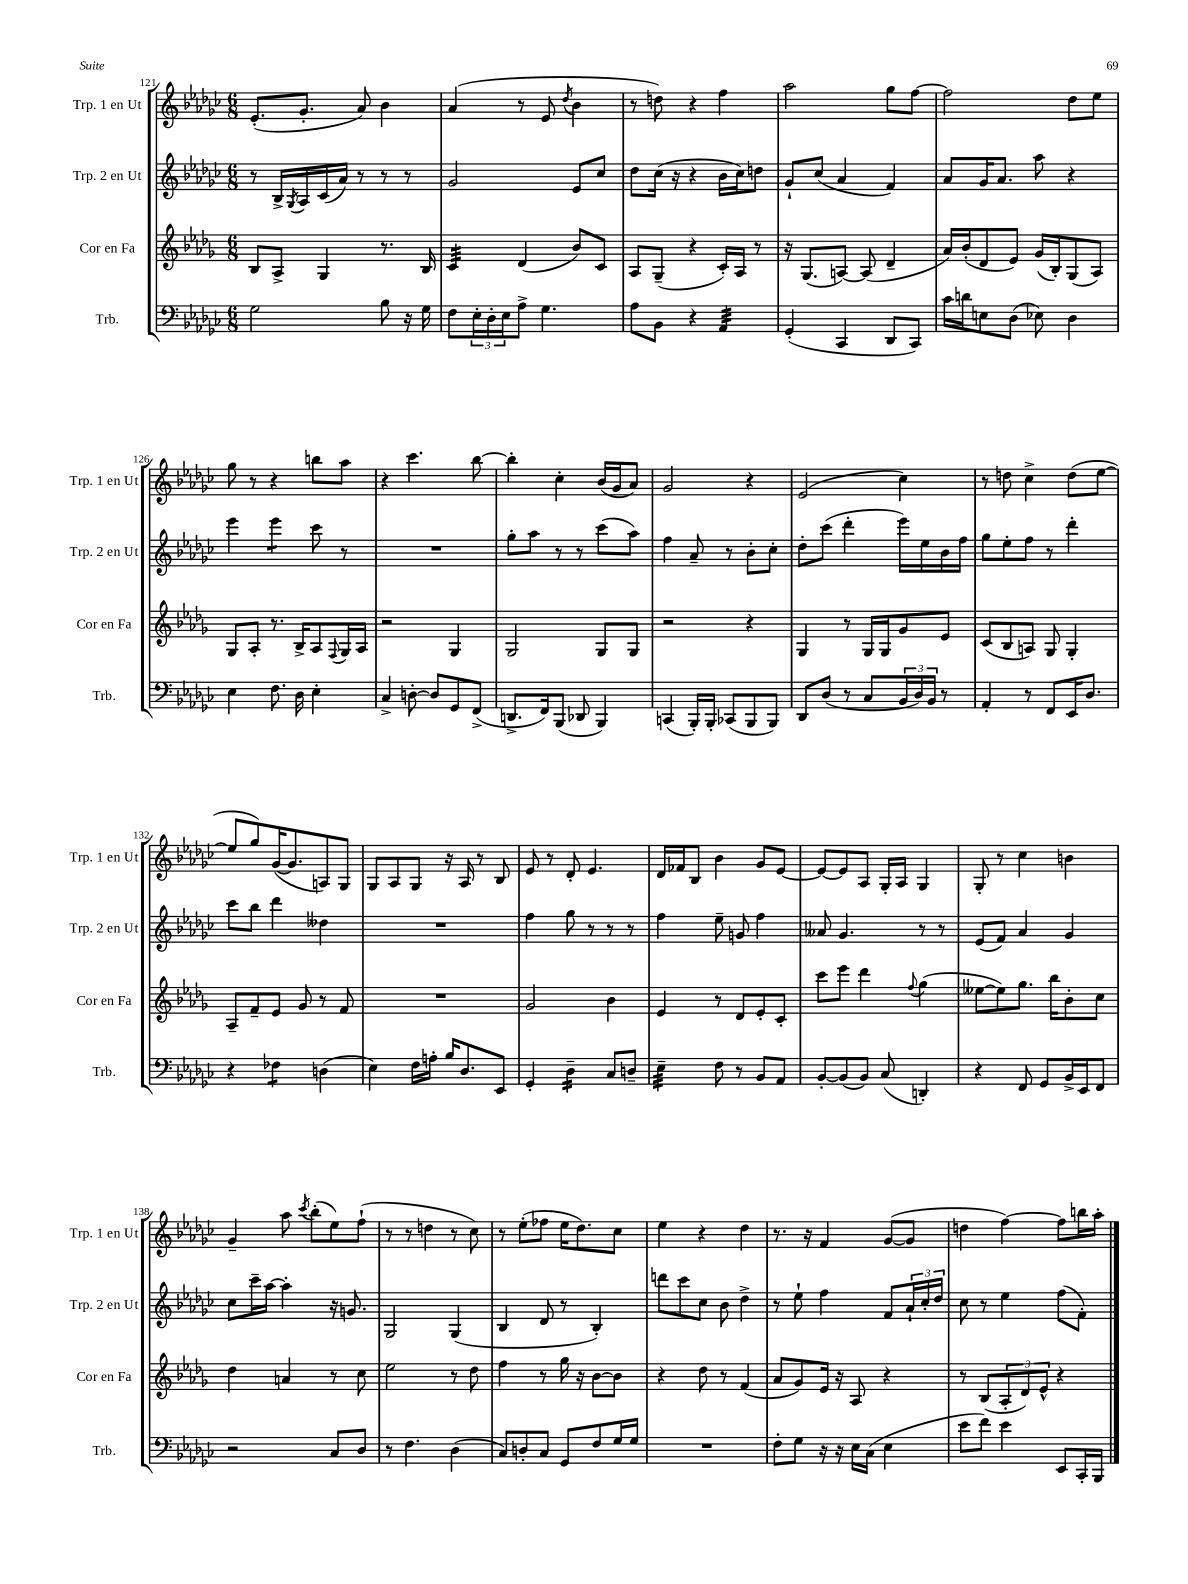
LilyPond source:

<<
\new StaffGroup <<
\new Staff = "s0" \with { instrumentName = "Trp. 1 en Ut" shortInstrumentName = "Trp. 1 en Ut" } {
    \clef treble \key ges \major \numericTimeSignature \time 6/8
    ees'8.-.( ges'8.-. aes'8) bes'4 |
    aes'4( r8 ees'8 \acciaccatura { des''8 } bes'4 |
    r8 d''8) r4 f''4 |
    aes''2 ges''8 f''8~ |
    f''2 des''8 ees''8 |
    ges''8 r8 r4 b''8 aes''8 |
    r4 ces'''4. bes''8~ |
    bes''4-. ces''4-. bes'16( ges'16 aes'8) |
    ges'2 r4 |
    ees'2( ces''4) |
    r8 d''8 ces''4-> d''8( ees''8~ |
    ees''8 ges''8) ges'16~( ges'8. a8) ges8 |
    ges8 aes8 ges8 r16 aes16 r8 bes8 |
    ees'8 r8 des'8-. ees'4. |
    des'16 fes'16 bes8 bes'4 ges'8 ees'8~ |
    ees'8~ ees'8 aes8 ges16-. aes16 ges4 |
    ges8-. r8 ces''4 b'4 |
    ges'4-- aes''8 \acciaccatura { ces'''8 } bes''8-.( ees''8) f''8-!( |
    r8 r8 d''4 r8 ces''8) |
    r8 ees''8-.( fes''8 ees''16 des''8.) ces''8 |
    ees''4 r4 des''4 |
    r8. r16 f'4 ges'8~( ges'8 |
    d''4 f''4~) f''8 b''16 aes''16-. \bar "|." |
}
\new Staff = "s1" \with { instrumentName = "Trp. 2 en Ut" shortInstrumentName = "Trp. 2 en Ut" } {
    \clef treble \key ges \major \numericTimeSignature \time 6/8
    r8 bes16-> \acciaccatura { ges8 } aes16 ces'16( aes'16) r8 r8 r8 |
    ges'2 ees'8 ces''8 |
    des''8 ces''16( r16 r4 bes'16 ces''16) d''8 |
    ges'8-! ces''8( aes'4 f'4) |
    aes'8 ges'16 aes'8. aes''8 r4 |
    ees'''4 ees'''4:8 ces'''8 r8 |
    R2. |
    ges''8-. aes''8 r8 r8 ces'''8( aes''8) |
    f''4 aes'8-- r8 bes'8-. ces''8-. |
    des''8-. ces'''8( des'''4-. ees'''16) ees''16 bes'16 f''16 |
    ges''8 ees''8-. f''8 r8 des'''4-. |
    ces'''8 bes''8 des'''4 deses''4 |
    R2. |
    f''4 ges''8 r8 r8 r8 |
    f''4 ees''8-- g'8 f''4 |
    aeses'8 ges'4. r8 r8 |
    ees'8( f'8) aes'4 ges'4 |
    ces''8 ces'''16-- aes''16~ aes''4-. r16 g'8. |
    ges2 ges4( |
    bes4 des'8 r8 bes4-.) |
    d'''8 ces'''8 ces''8 bes'8 des''4-> |
    r8 ees''8-! f''4 f'8 \tuplet 3/2 { aes'16-! ces''16-. des''16 } |
    ces''8 r8 ees''4 f''8( f'8-.) \bar "|." |
}
\new Staff = "s2" \with { instrumentName = "Cor en Fa" shortInstrumentName = "Cor en Fa" } {
    \clef treble \key des \major \numericTimeSignature \time 6/8
    bes8 aes8-> ges4 r8. bes16 |
    c'4:32 des'4( bes'8) c'8 |
    aes8 ges8--( r4 c'16-.) aes16 r8 |
    r16 ges8.( a8~) a8( des'4-- |
    aes'16) bes'16-.( des'8 ees'8) ges'16( bes16-.) ges8( aes8) |
    ges8 aes8-. r8. bes16-> aes8 \appoggiatura { f8 } ges16 aes16 |
    r2 ges4 |
    ges2 ges8 ges8 |
    r2 r4 |
    ges4 r8 ges16 ges16 ges'8 ees'8 |
    c'8( bes8 a8) ges8 ges4-. |
    aes8-- f'8-- ees'8 ges'8 r8 f'8 |
    R2. |
    ges'2 bes'4 |
    ees'4 r8 des'8 ees'8-. c'8-. |
    c'''8 ees'''8 des'''4 \appoggiatura { f''8 } ges''4( |
    eeses''8~ eeses''8) ges''8. bes''16 bes'8-. c''8 |
    des''4 a'4 r8 c''8 |
    ees''2 r8 des''8 |
    f''4 r8 ges''16 r16 bes'8~ bes'8 |
    r4 des''8 r8 f'4( |
    aes'8 ges'8) ees'16 r16 aes8 r4 |
    r8 bes8( \tuplet 3/2 { aes8-. des'8) ees'8-^ } r4 \bar "|." |
}
\new Staff = "s3" \with { instrumentName = "Trb." shortInstrumentName = "Trb." } {
    \clef bass \key ges \major \numericTimeSignature \time 6/8
    ges2 bes8 r16 ges16 |
    f8 \tuplet 3/2 { ees16-. des16-. ees16 } aes8-> ges4. |
    aes8 bes,8 r4 aes,4:32 |
    ges,4-.( ces,4 des,8 ces,8) |
    ces'16 d'16 e8 des8( ees8) des4 |
    ees4 f8. des16 ees4-. |
    ces4-> d8~-. d8 ges,8 f,8->( |
    d,8.-> f,16) bes,,8( des,8 bes,,4) |
    c,4( bes,,16-.) bes,,16-. ces,8( bes,,8 bes,,8) |
    des,8 des8( r8 ces8 \tuplet 3/2 { bes,16 des16) bes,16 } r8 |
    aes,4-. r8 f,8 ees,16 des8. |
    r4 fes4:8 d4( |
    ees4) f16 a16-. bes16 des8. ees,8 |
    ges,4-. des4:16-- ces8 d8-- |
    ees4:32-- f8 r8 bes,8 aes,8 |
    bes,8~-. bes,8( bes,8) ces8( d,4-.) |
    r4 f,8 ges,8 bes,16-> ees,16 f,8 |
    r2 ces8 des8 |
    r8 f4. des4( |
    ces8) d8-. ces8 ges,8 f8 ges16 ges16 |
    R2. |
    f8-. ges8 r16 r16 ees16 ces16( ees4 |
    ees'8 f'8) ees'4 ees,8 ces,16-. bes,,16 \bar "|." |
}
>>
>>
\layout { \context { \Score currentBarNumber = #121 } }
